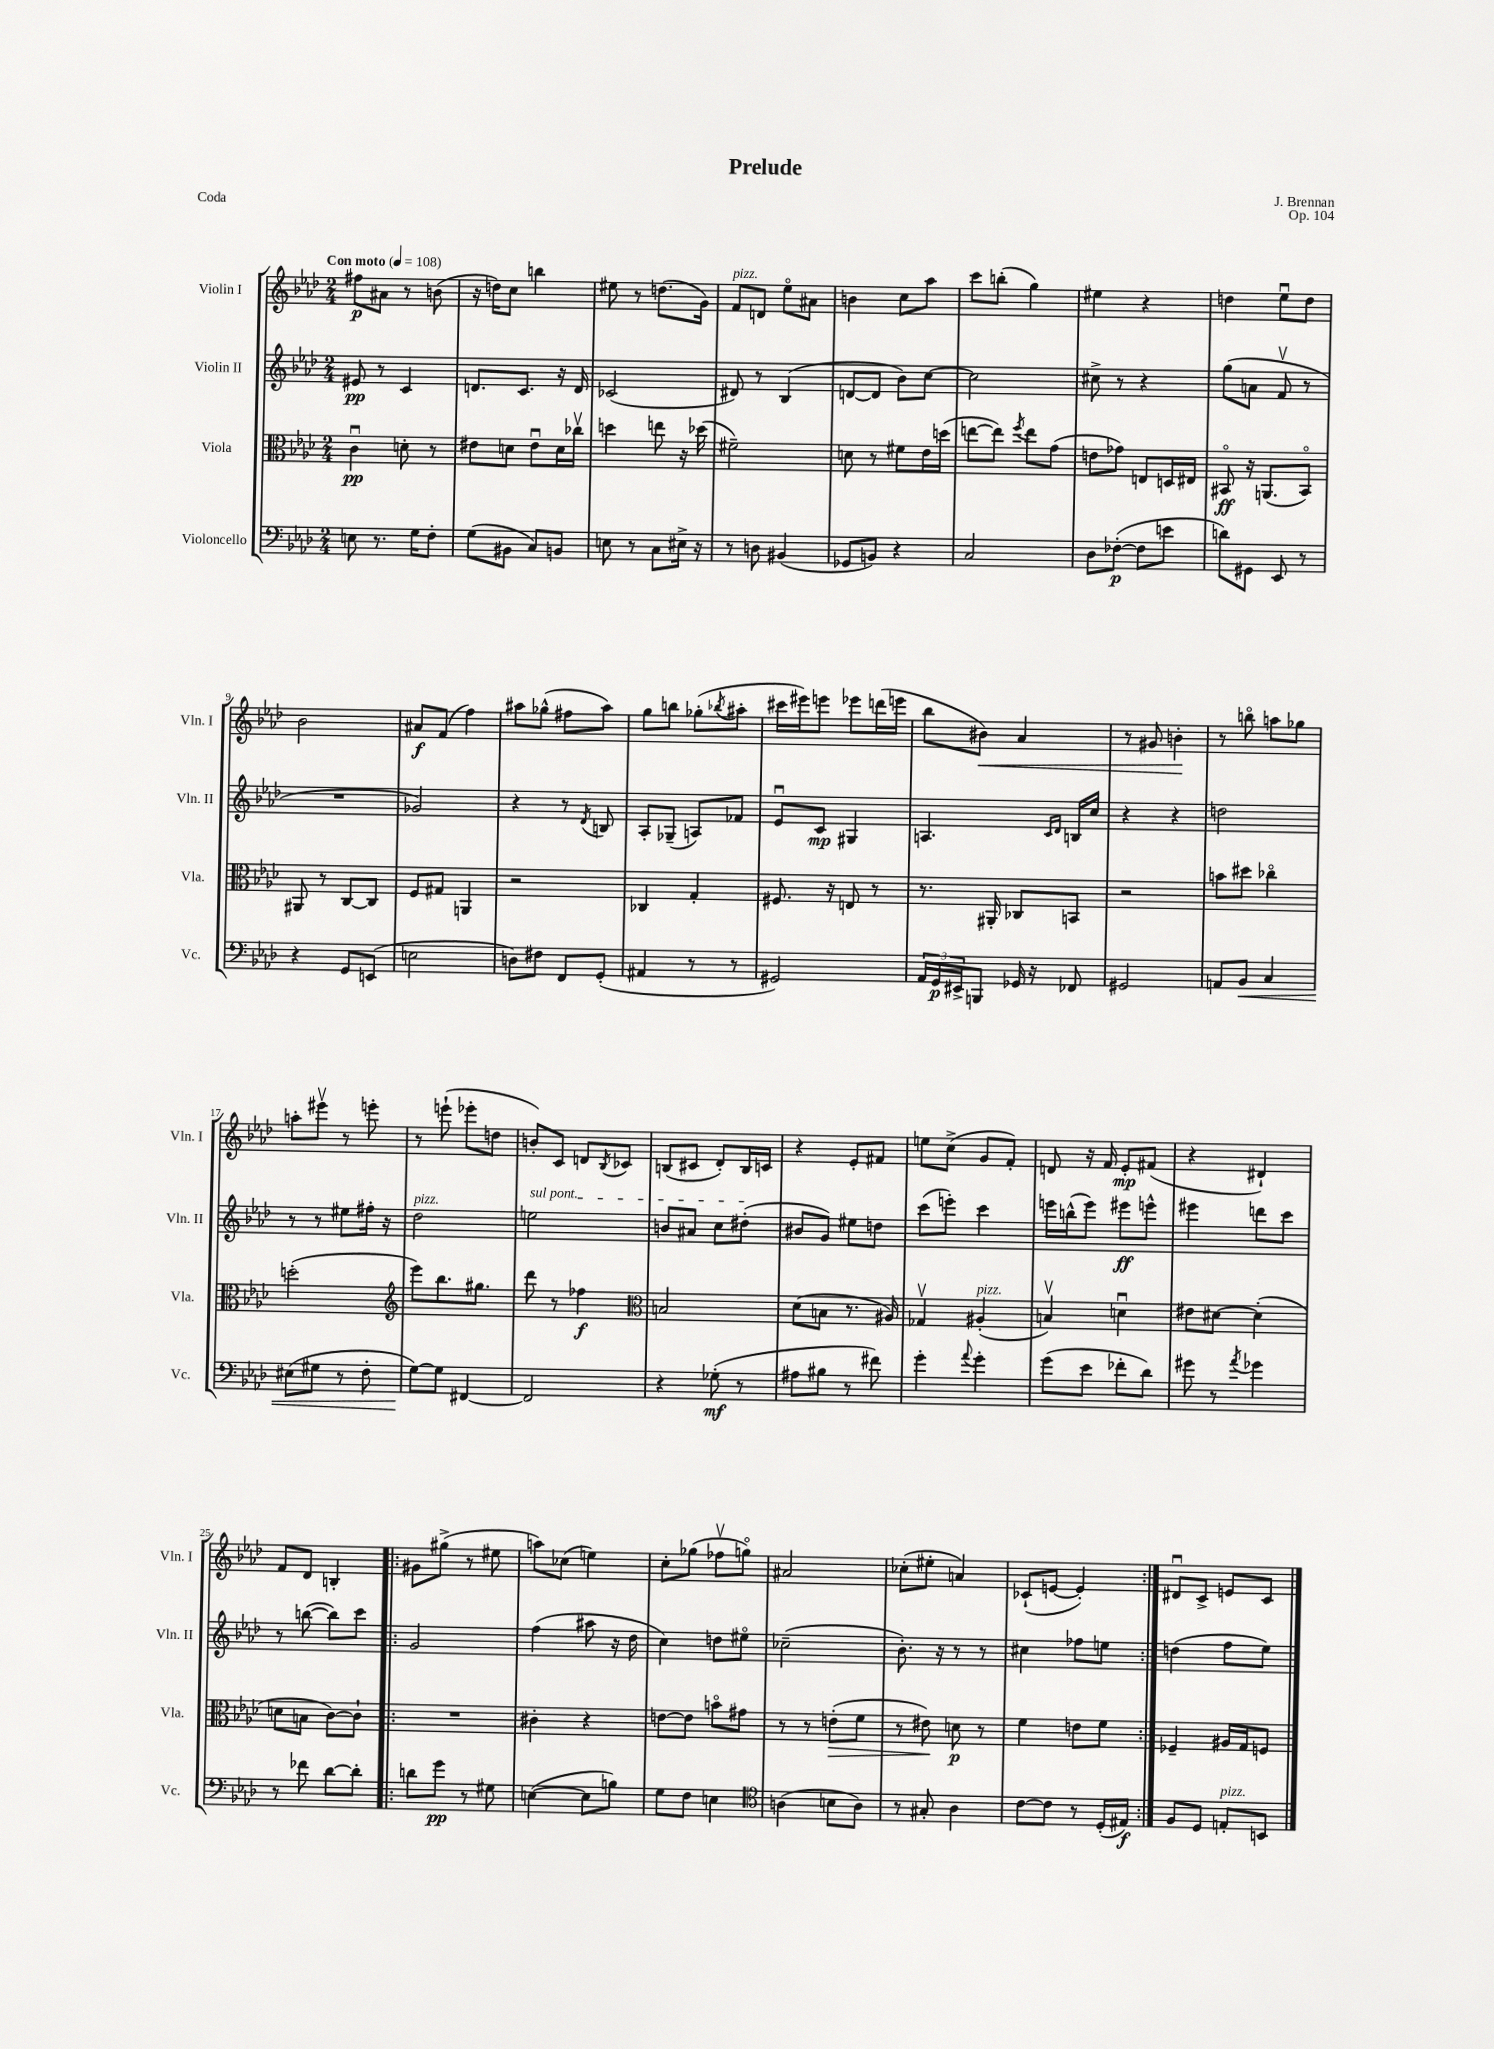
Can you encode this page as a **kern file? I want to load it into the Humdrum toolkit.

**kern	**dynam	**kern	**dynam	**kern	**dynam	**kern	**dynam
*part4	*part4	*part3	*part3	*part2	*part2	*part1	*part1
*staff4	*staff4	*staff3	*staff3	*staff2	*staff2	*staff1	*staff1
*I"Violoncello	*	*I"Viola	*	*I"Violin II	*	*I"Violin I	*
*I'Vc.	*	*I'Vla.	*	*I'Vln. II	*	*I'Vln. I	*
*clefF4	*	*clefC3	*	*clefG2	*	*clefG2	*
*k[b-e-a-d-]	*	*k[b-e-a-d-]	*	*k[b-e-a-d-]	*	*k[b-e-a-d-]	*
*M2/4	*	*M2/4	*	*M2/4	*	*M2/4	*
*MM108	*	*MM108	*	*MM108	*	*MM108	*
=1	=1	=1	=1	=1	=1	=1	=1
!	!	!	!	!	!	!LO:TX:a:B:t=Con moto	!
8En\	.	4cu\	pp	8e#X/	pp	8ff#X\L	p
8.r	.	.	.	8r	.	8a#X\J	.
.	.	8dn'\	.	4c/	.	8r	.
16G\KL	.	.	.	.	.	.	.
8F'\J	.	8r	.	.	.	(8bn\	.
=2	=2	=2	=2	=2	=2	=2	=2
(8G\L	.	8e#X\L	.	8.dn/L	.	16r	.
.	.	.	.	.	.	16ddn\KL)	.
8BB#X\J	.	8dn\J	.	.	.	8cc\J	.
.	.	.	.	8.c/J	.	.	.
8C/L)	.	8e#u\L	.	.	.	4bbn\	.
8BBn/J	.	16d\L	.	16r	.	.	.
.	.	16cc-Xv\JJ	.	16d/	.	.	.
=3	=3	=3	=3	=3	=3	=3	=3
8En\	.	4ddn\	.	(2c-X/	.	8ee#X\	.
8r	.	.	.	.	.	8r	.
8C\L	.	8een\	.	.	.	(8.ddn\L	.
16E#X^\Jk	.	16r	.	.	.	.	.
16r	.	(16dd-X\	.	.	.	16g\Jk)	.
=4	=4	=4	=4	=4	=4	=4	=4
!	!	!	!	!	!	!LO:TX:a:i:t=pizz.	!
8r	.	2f#X~\)	.	8d#X/)	.	8f/L	.
8Dn\	.	.	.	8r	.	8dn/J	.
(4BB#X/	.	.	.	(4B-/	.	8ee-\L	.
.	.	.	.	.	.	8a#X\J	.
=5	=5	=5	=5	=5	=5	=5	=5
8GG-X/L	.	8dn\	.	[8dn/L	.	4bn\	.
8BBn/J)	.	8r	.	8d/J]	.	.	.
4r	.	8f#X\L	.	8b-\L)	.	8cc\L	.
.	.	16e-\L	.	[8cc\J	.	8aa-\J	.
.	.	(16ddn\JJ	.	.	.	.	.
=6	=6	=6	=6	=6	=6	=6	=6
2C/	.	[8een\L	.	2cc\]	.	8ccc\L	.
.	.	8ee\J])	.	.	.	(8bbn'\J	.
.	.	8qff/	.	.	.	.	.
.	.	8ee\L	.	.	.	4gg\)	.
.	.	(8g\J	.	.	.	.	.
=7	=7	=7	=7	=7	=7	=7	=7
8D-\L	.	8en\L	.	8cc#X^\	.	4ee#X\	.
([8F-X'\J	p	8g-X\J)	.	8r	.	.	.
8F-\L]	.	8En/L	.	4r	.	4r	.
8en\J	.	16Dn/L	.	.	.	.	.
.	.	16E#X/JJ	.	.	.	.	.
=8	=8	=8	=8	=8	=8	=8	=8
8dn\L)	.	8BB#X/	ff	(8gg\L	.	4ddn\	.
8GG#X\J	.	16r	.	8an\J	.	.	.
.	.	(8.AAn/L	.	.	.	.	.
8EE-/	.	.	.	8fv/	.	8ee-u\L	.
8r	.	8BB#/J)	.	8r	.	8dd\J	.
!!LO:LB:g=z
=9	=9	=9	=9	=9	=9	=9	=9
4r	.	8AA#X/	.	2r	.	2b-\	.
.	.	8r	.	.	.	.	.
8GG/L	.	[8C/L	.	.	.	.	.
(8EEn/J	.	8C/J]	.	.	.	.	.
=10	=10	=10	=10	=10	=10	=10	=10
2En\	.	8F/L	.	2g-X/)	.	8a#X/L	f
.	.	8G#X/J	.	.	.	(8f/J	.
.	.	4AAn/	.	.	.	4ff\)	.
=11	=11	=11	=11	=11	=11	=11	=11
8Dn\L)	.	2r	.	4r	.	8aa#X\L	.
8F#X\J	.	.	.	.	.	(8gg-X^^\J	.
8FF/L	.	.	.	8r	.	8ff#X\L	.
.	.	.	.	8qd-/	.	.	.
(8GG'/J	.	.	.	8Bn/	.	8aa#\J)	.
=12	=12	=12	=12	=12	=12	=12	=12
4AA#X/	.	4C-X/	.	8A-'/L	.	8gg\L	.
.	.	.	.	(8G-X~/J	.	8bbn\J	.
8r	.	4G'/	.	8An/L)	.	(8gg-X'\L	.
.	.	.	.	.	.	8qbb-X/	.
8r	.	.	.	8f-X/J	.	8aa#X'\J	.
=13	=13	=13	=13	=13	=13	=13	=13
2GG#X/)	.	8.F#X/	.	8e-u/L	.	16ccc#X\LL	.
.	.	.	.	.	.	16eee#X\J)	.
.	.	.	.	8c/J	mp	8eeen\J	.
.	.	16r	.	.	.	.	.
.	.	8En/	.	4G#X/	.	8eee-X\L	.
.	.	8r	.	.	.	(16dddn\L	.
.	.	.	.	.	.	16eeen\JJ	.
=14	=14	=14	=14	=14	=14	=14	=14
24AA-/LL	.	8.r	.	4.An/	.	8bb-\L	.
24GG/	p	.	.	.	.	.	.
24EE#X^/J	.	.	.	.	.	.	.
!	!	!	!	!	!	!	!LO:HP:b
8BBBn/J	.	.	.	.	.	8b#X\J)	<
.	.	16AA#X'/	.	.	.	.	.
16GG-X/	.	8C-X/L	.	.	.	4a-/	.
16r	.	.	.	.	.	.	.
.	.	.	.	16qqc/LL	.	.	.
.	.	.	.	16qqd-/JJ	.	.	.
8FF-X/	.	8BBn/J	.	16Bn/LL	.	.	.
.	.	.	.	16cc/JJ	.	.	.
=15	=15	=15	=15	=15	=15	=15	=15
2GG#X/	.	2r	.	4r	.	8r	.
.	.	.	.	.	.	8g#X/	.
.	.	.	.	4r	.	4bn'\	.
.	.	.	.	.	.	.	[
=16	=16	=16	=16	=16	=16	=16	=16
8AAn/L	.	8bn\L	.	2ddn\	.	8r	.
!	!LO:HP:b	!	!	!	!	!	!
8BB-/J	<	8dd#X\J	.	.	.	8bbn\	.
4C/	.	4cc-X\	.	.	.	8aan\L	.
.	.	.	.	.	.	8gg-X\J	.
!!LO:LB:g=z
=17	=17	=17	=17	=17	=17	=17	=17
(8E#X\L	.	(2ddn'\	.	8r	.	8aan'\L	.
8G#X\J	.	.	.	8r	.	8eee#Xv\J	.
8r	.	.	.	8ee#X\L	.	8r	.
8F'\	.	.	.	16ff#X'\Jk	.	8eeen'\	.
.	.	.	.	16r	.	.	.
=18	=18	=18	=18	=18	=18	=18	=18
*	*	*clefG2	*	*	*	*	*
!	!	!	!	!LO:TX:a:i:t=pizz.	!	!	!
[8G\L)	.	8eee-\L)	.	2dd-\	.	8r	.
8G\J]	[	8.bb-\	.	.	.	(8eeen`\	.
[4FF#X/	.	.	.	.	.	8eee-X'\L	.
.	.	8.gg#X\J	.	.	.	.	.
.	.	.	.	.	.	8ddn\J	.
=19	=19	=19	=19	=19	=19	=19	=19
!	!	!	!	!LO:TX:a:i:t=sul pont.	!	!	!
2FF#/]	.	8ddd-\	.	2een\	.	8bn'/L)	.
.	.	8r	.	.	.	8c/J	.
.	.	4ff-X\	f	.	.	8dn/L	.
.	.	.	.	.	.	8qB-/	.
.	.	.	.	.	.	8c-X/J	.
=20	=20	=20	=20	=20	=20	=20	=20
*	*	*clefC3	*	*	*	*	*
4r	.	2Bn/	.	8bn/L	.	(8Bn/L	.
.	.	.	.	8a#X/J	.	8c#X/J	.
(8G-X'\	mf	.	.	8cc\L	.	8d-'/L)	.
8r	.	.	.	(8dd#X'\J	.	16B/L	.
.	.	.	.	.	.	16cn/JJ	.
=21	=21	=21	=21	=21	=21	=21	=21
8A#X\L	.	(8d-\L	.	8b#X/L	.	4r	.
8B#X\J	.	8Bn\J	.	8g/J)	.	.	.
8r	.	8.r	.	8ee#X\L	.	8e-'/L	.
8f#X\)	.	.	.	8ddn\J	.	8f#X/J	.
.	.	16A#X/)	.	.	.	.	.
=22	=22	=22	=22	=22	=22	=22	=22
4g'\	.	4G-Xv/	.	(8ccc\L	.	8een\L	.
.	.	.	.	8eeen'\J)	.	(8cc^\J	.
8qqa-/	.	.	.	.	.	.	.
!	!	!LO:TX:a:i:t=pizz.	!	!	!	!	!
4g'\	.	(4A#X'/	.	4ccc\	.	8g/L	.
.	.	.	.	.	.	8f'/J)	.
=23	=23	=23	=23	=23	=23	=23	=23
(8g\L	.	4Bnv/)	.	16eeen\LL	.	8dn/	.
.	.	.	.	(16bbn^^\J	.	.	.
8e-\J	.	.	.	8eee\J)	.	16r	.
.	.	.	.	.	.	16f/	.
8f-X'\L	.	4dnu\	.	8eee#X\L	ff	8e-'/L	mp
8d-\J)	.	.	.	8eeen^^\J	.	(8f#X/J	.
=24	=24	=24	=24	=24	=24	=24	=24
8g#X\	.	8e#X\L	.	4eee#X\	.	4r	.
8r	.	[8d#X\J	.	.	.	.	.
8qa-/	.	.	.	.	.	.	.
4g-X\	.	(4d#'\]	.	8dddn\L	.	4d#X`/)	.
.	.	.	.	8ccc\J	.	.	.
!!LO:LB:g=z
=25	=25	=25	=25	=25	=25	=25	=25
8r	.	8dn\L	.	8r	.	8f/L	.
8f-X\	.	8Bn\J	.	([8bbn\	.	8d-/J	.
[8d-\L	.	[8c\L)	.	8bb\L])	.	4Bn'/	.
8d-'\J]	.	8c`\J]	.	8ccc\J	.	.	.
=26!|:	=26!|:	=26!|:	=26!|:	=26!|:	=26!|:	=26!|:	=26!|:
8dn\L	.	2r	.	2g/	.	8g#X\L	.
8g\J	pp	.	.	.	.	(8gg#X^\J	.
8r	.	.	.	.	.	8r	.
8G#X\	.	.	.	.	.	8ee#X\	.
=27	=27	=27	=27	=27	=27	=27	=27
([4En\	.	4c#X'\	.	(4ff\	.	8aan\L)	.
.	.	.	.	.	.	(8cc-X\J	.
8E\L]	.	4r	.	8aa#X\	.	4een\)	.
8Bn\J)	.	.	.	16r	.	.	.
.	.	.	.	16dd-\	.	.	.
=28	=28	=28	=28	=28	=28	=28	=28
8G\L	.	[8en\L	.	4cc\)	.	8cc'\L	.
8F\J	.	8e\J]	.	.	.	(8gg-X\J	.
4En\	.	8bn\L	.	8ddn\L	.	8ff-Xv\L	.
.	.	8g#X\J	.	8ee#X\J	.	8ggn\J)	.
=29	=29	=29	=29	=29	=29	=29	=29
*clefC4	*	*	*	*	*	*	*
(4An\	.	8r	.	(2cc-X~\	.	2a#X/	.
.	.	8r	.	.	.	.	.
!	!	!	!LO:HP:b	!	!	!	!
8Bn\L	.	(8en'\L	>	.	.	.	.
8A\J)	.	8f\J	.	.	.	.	.
=30	=30	=30	=30	=30	=30	=30	=30
8r	.	8r	.	8.b-'\)	.	(8cc-X'\L	.
8G#X'/	.	8e#X\)	.	.	.	8ee#X'\J	.
.	.	.	.	16r	.	.	.
4A-\	.	8dn\	] p	8r	.	4an/)	.
.	.	8r	.	8r	.	.	.
=31	=31	=31	=31	=31	=31	=31	=31
[8c\L	.	4f\	.	4cc#X\	.	(8c-X`/L	.
8c\J]	.	.	.	.	.	[8en/J	.
8r	.	8en\L	.	8ff-X\L	.	4e'/])	.
(16D-'/LL	.	8f\J	.	8een\J	.	.	.
16E#X/JJ)	f	.	.	.	.	.	.
=32:|!	=32:|!	=32:|!	=32:|!	=32:|!	=32:|!	=32:|!	=32:|!
8F/L	.	4F-X~/	.	(4ddn\	.	8d#Xu/L	.
8D-/J	.	.	.	.	.	8c^/J	.
!LO:TX:a:i:t=pizz.	!	!	!	!	!	!	!
8En'/L	.	16A#X/LL	.	8ff\L	.	8en/L	.
.	.	16G/J	.	.	.	.	.
8BBn/J	.	8Fn/J	.	8ee-\J)	.	8c/J	.
==	==	==	==	==	==	==	==
*-	*-	*-	*-	*-	*-	*-	*-
